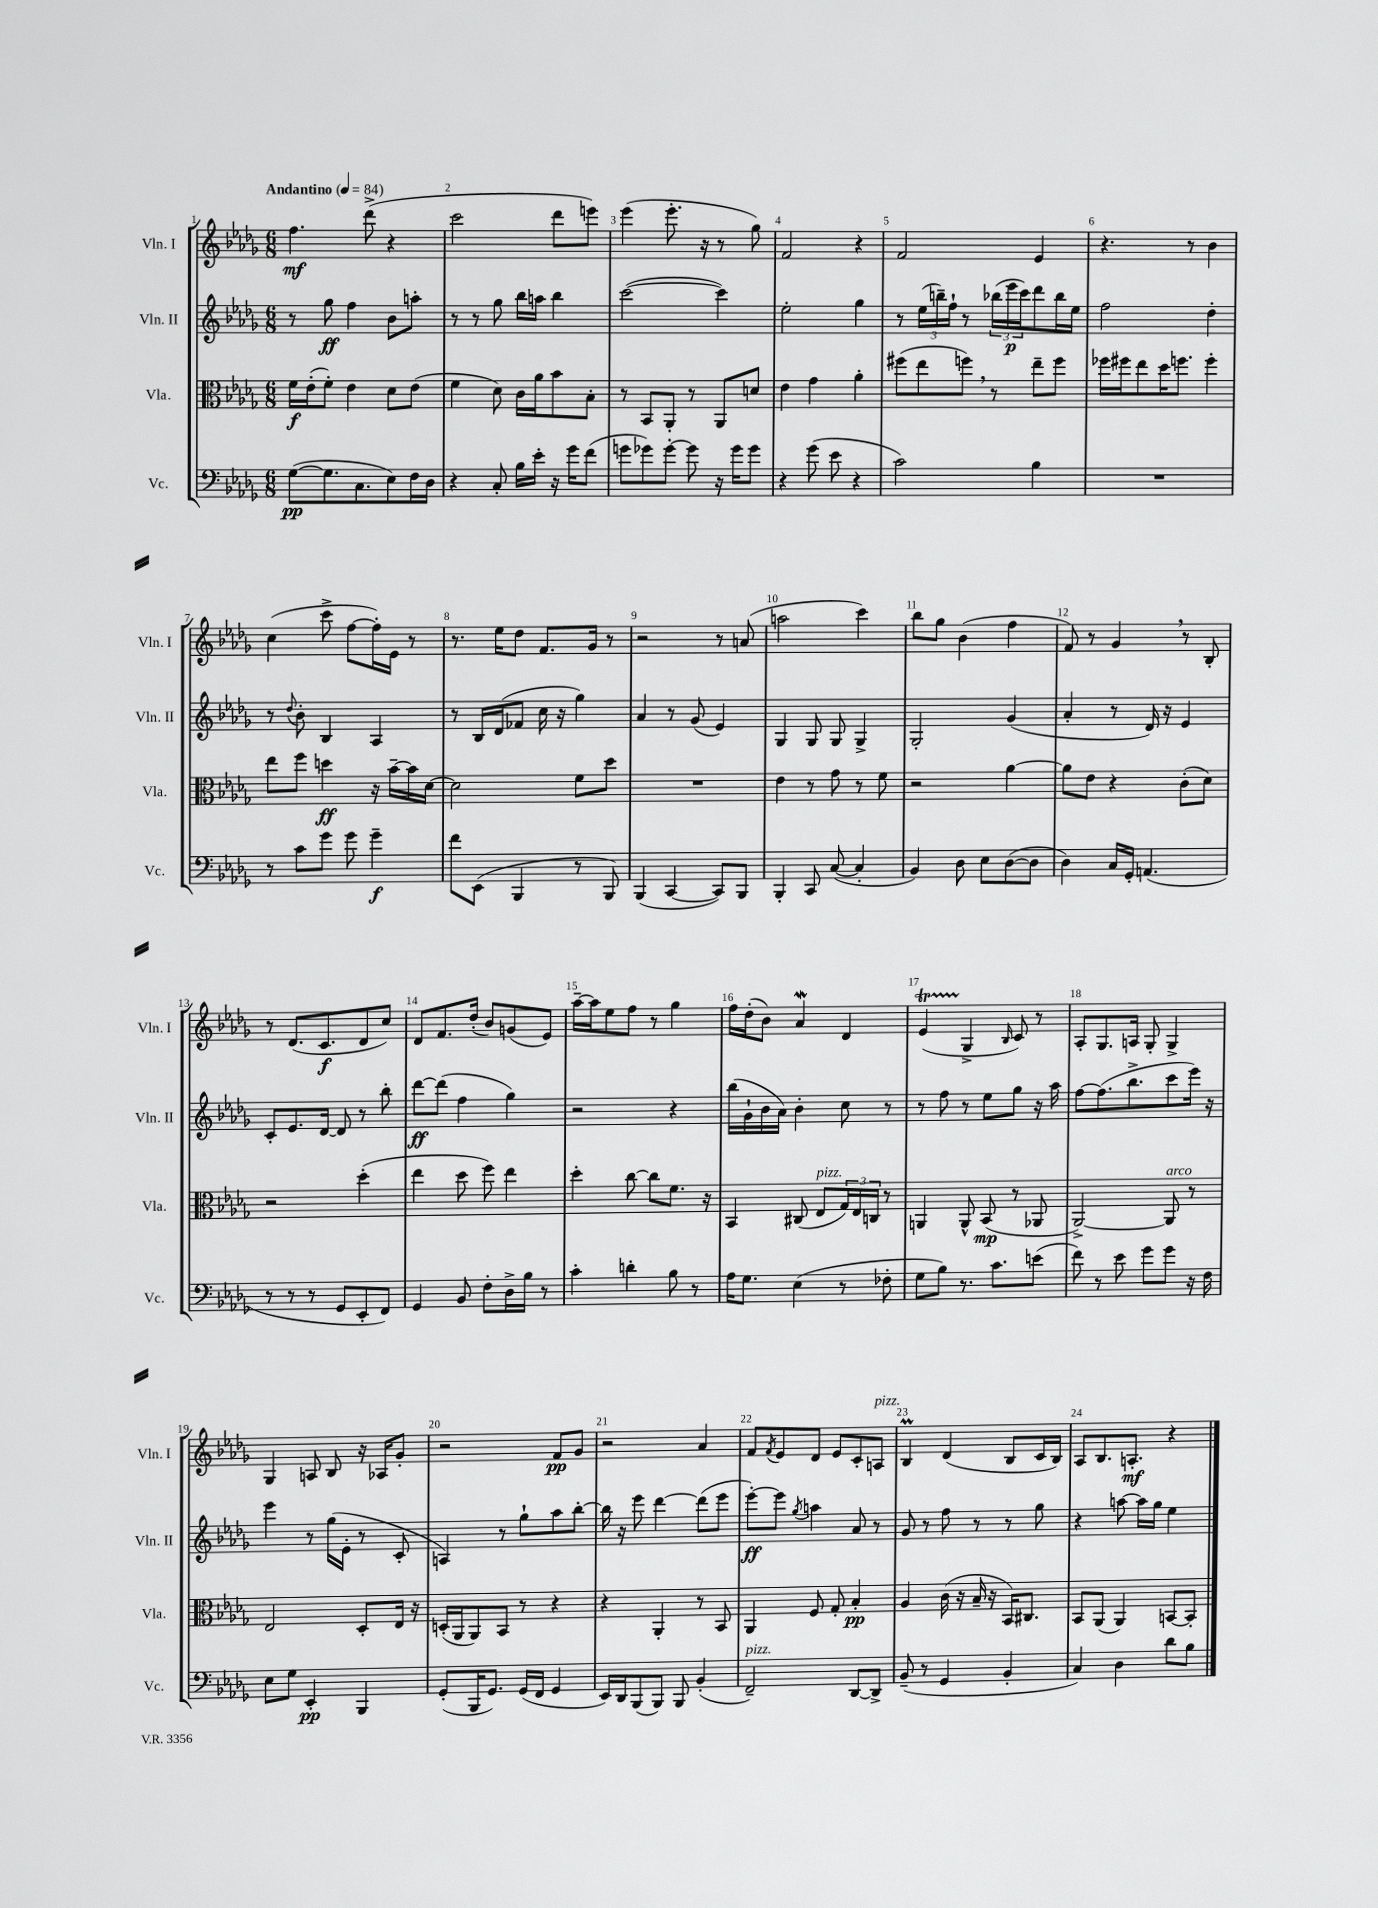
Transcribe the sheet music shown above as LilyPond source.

<<
\new StaffGroup <<
\new Staff = "s0" \with { instrumentName = "Vln. I" shortInstrumentName = "Vln. I" } {
    \clef treble \key des \major \numericTimeSignature \time 6/8 \tempo "Andantino" 4 = 84
    f''4.\mf des'''8->( r4 |
    c'''2 des'''8 e'''8) |
    ees'''4( ees'''8.-. r16 r8 ges''8) |
    f'2 r4 |
    f'2 ees'4 |
    r4. r8 bes'4 |
    c''4( c'''8-> f''8~ f''16-.) ees'16 r8 |
    r8. ees''16 des''8 f'8. ges'16 r8 |
    r2 r8 a'8( |
    a''2 c'''4) |
    bes''8 ges''8 bes'4( f''4 |
    f'8) r8 ges'4 \breathe r8 bes8-. |
    r8 des'8.( c'8.\f des'8 c''8) |
    des'8 f'8. des''16-.( bes'8) g'8( ees'8) |
    aes''16~-- aes''16 ees''8 f''8 r8 ges''4 |
    f''16 des''16-.( bes'8) aes'4\mordent des'4 |
    ees'4\startTrillSpan( ges4->\stopTrillSpan \grace { bes16 } c'8) r8 |
    aes8-. ges8. a16 ges8-. ges4-> |
    ges4 a8 bes8 r16 aes16 ges'8-. |
    r2 f'8\pp ges'8 |
    r2 aes'4 |
    f'8 \acciaccatura { f'8 } ees'8 des'8 ees'8 c'8-. a8^\markup { \italic "pizz." } |
    bes4\prall des'4( bes8 c'16 bes16) |
    aes8 bes8. a8.-.\mf r4 \bar "|." |
}
\new Staff = "s1" \with { instrumentName = "Vln. II" shortInstrumentName = "Vln. II" } {
    \clef treble \key des \major \numericTimeSignature \time 6/8
    r8 ges''8\ff f''4 bes'8 a''8-. |
    r8 r8 ges''8 bes''16 a''16 bes''4 |
    c'''2~( c'''4) |
    ees''2-. ges''4 |
    r8 \tuplet 3/2 { ees''16( b''16--) f''16-! } r8 \tuplet 3/2 { bes''16( ees'''16\p c'''16) } des'''8 bes''16 ees''16 |
    f''2 des''4-. |
    r8 \appoggiatura { des''8 } bes'8-. bes4 aes4 |
    r8 bes16 des'16( fes'8 c''16 r16 ges''4) |
    aes'4 r8 ges'8( ees'4) |
    ges4 ges8 ges8 ges4-> |
    ges2-. ges'4( |
    aes'4-. r8 des'16) r16 ees'4 |
    c'8-. ees'8. des'16~ des'8 r8 bes''8-. |
    des'''8~\ff des'''8( f''4 ges''4) |
    r2 r4 |
    bes''16( ges'16-! bes'16 aes'16) bes'4-. c''8 r8 |
    r8 f''8 r8 ees''8 ges''8 r16 aes''16 |
    f''8~ f''8.( bes''8.-> c'''8 ees'''16) r16 |
    ees'''4 r8 ges''16( ees'16-. r8 c'8-. |
    a4) r8 ges''8-! aes''8 bes''8~-. |
    bes''16 r16 ees'''8 des'''4~ des'''8( ees'''8 |
    ees'''8~-.\ff) ees'''8 \acciaccatura { ges''8 } a''4 aes'8 r8 |
    ges'8 r8 f''8 r8 r8 ges''8 |
    r4 a''8~ a''16 ges''16 ees''4 \bar "|." |
}
\new Staff = "s2" \with { instrumentName = "Vla." shortInstrumentName = "Vla." } {
    \clef alto \key des \major \numericTimeSignature \time 6/8
    f'16\f ees'16-.( f'8-.) ees'4 des'8 ees'8( |
    f'4 des'8) c'16 aes'16 bes'8 bes8-. |
    r8 bes,8 aes,8-. r8 aes,8 d'8 |
    ees'4 ges'4 aes'4-. |
    fis''8( ees''8 f''8) \breathe r8 ees''8-- f''8 |
    fes''16 fis''16 ees''8 des''16 f''8. f''4-. |
    ees''8 f''8 d''4\ff r16 bes'16~-- bes'16 des'16~ |
    des'2 f'8 des''8 |
    R2. |
    ees'4 r8 ges'8 r8 f'8 |
    r2 aes'4~ |
    aes'8 ees'8 r4 c'8-.( des'8) |
    r2 des''4-.( |
    ees''4 des''8 f''8) ees''4 |
    des''4-. c''8~ c''8 f'8. r16 |
    bes,4 cis8( ees8^\markup { \italic "pizz." } \tuplet 3/2 { ges16) ees16 c16 } r8 |
    a,4 a,8-^ bes,8\mp( r8 aes,8 |
    aes,2~->) aes,8^\markup { \italic "arco" } r8 |
    ees2 des8-. ees16 r16 |
    d16-.( aes,16 aes,8) bes,8 r8 r4 |
    r4 aes,4-. r8 bes,8 |
    aes,4 f8 ges8-. bes4-.\pp |
    aes4 c'16( r16 bes16-- r16 bes,16) cis8. |
    bes,8 aes,8( aes,4) b,8~ b,8-. \bar "|." |
}
\new Staff = "s3" \with { instrumentName = "Vc." shortInstrumentName = "Vc." } {
    \clef bass \key des \major \numericTimeSignature \time 6/8
    ges8~\pp( ges8. c8. ees8) f16 des16 |
    r4 c8-. bes16 ees'16-. r16 ges'16 f'8( |
    g'8 ges'8) ges'8~-. ges'8 r16 ges'16 ges'8 |
    r4 ges'8( ees'8 r4 |
    c'2) bes4 |
    R2. |
    r8 c'8 ges'8 ges'8 ges'4--\f |
    f'8 ees,8( bes,,4 r8 bes,,8) |
    bes,,4( c,4~ c,8) bes,,8 |
    bes,,4-. c,8 c8~( c4-. |
    bes,4) des8 ees8 des8~( des8 |
    des4) c16 ges,16-. a,4.( |
    r8 r8 r8 ges,8 ees,8-. f,8) |
    ges,4 bes,8 f8-. des16-> bes16 r8 |
    c'4-. d'4-. bes8 r8 |
    aes16 ges8. ees4( r8 fes8-. |
    ges8 bes8) r8. c'8. e'8( |
    f'8) r8 ees'8 ges'8 ges'8 r16 f16 |
    ees8 ges8 ees,4-.\pp bes,,4 |
    ges,8-.( bes,,16 ges,8.) ges,16( f,16 ges,4 |
    ees,16) des,16 bes,,8( bes,,8) bes,,8 bes,4-.( |
    f,2--^\markup { \italic "pizz." }) des,8~ des,8-> |
    bes,8--( r8 ges,4 bes,4-. |
    c4) des4 des'8 bes8 \bar "|." |
}
>>
>>
\layout { \context { \Score \override BarNumber.break-visibility = ##(#f #t #t) barNumberVisibility = #all-bar-numbers-visible } }
